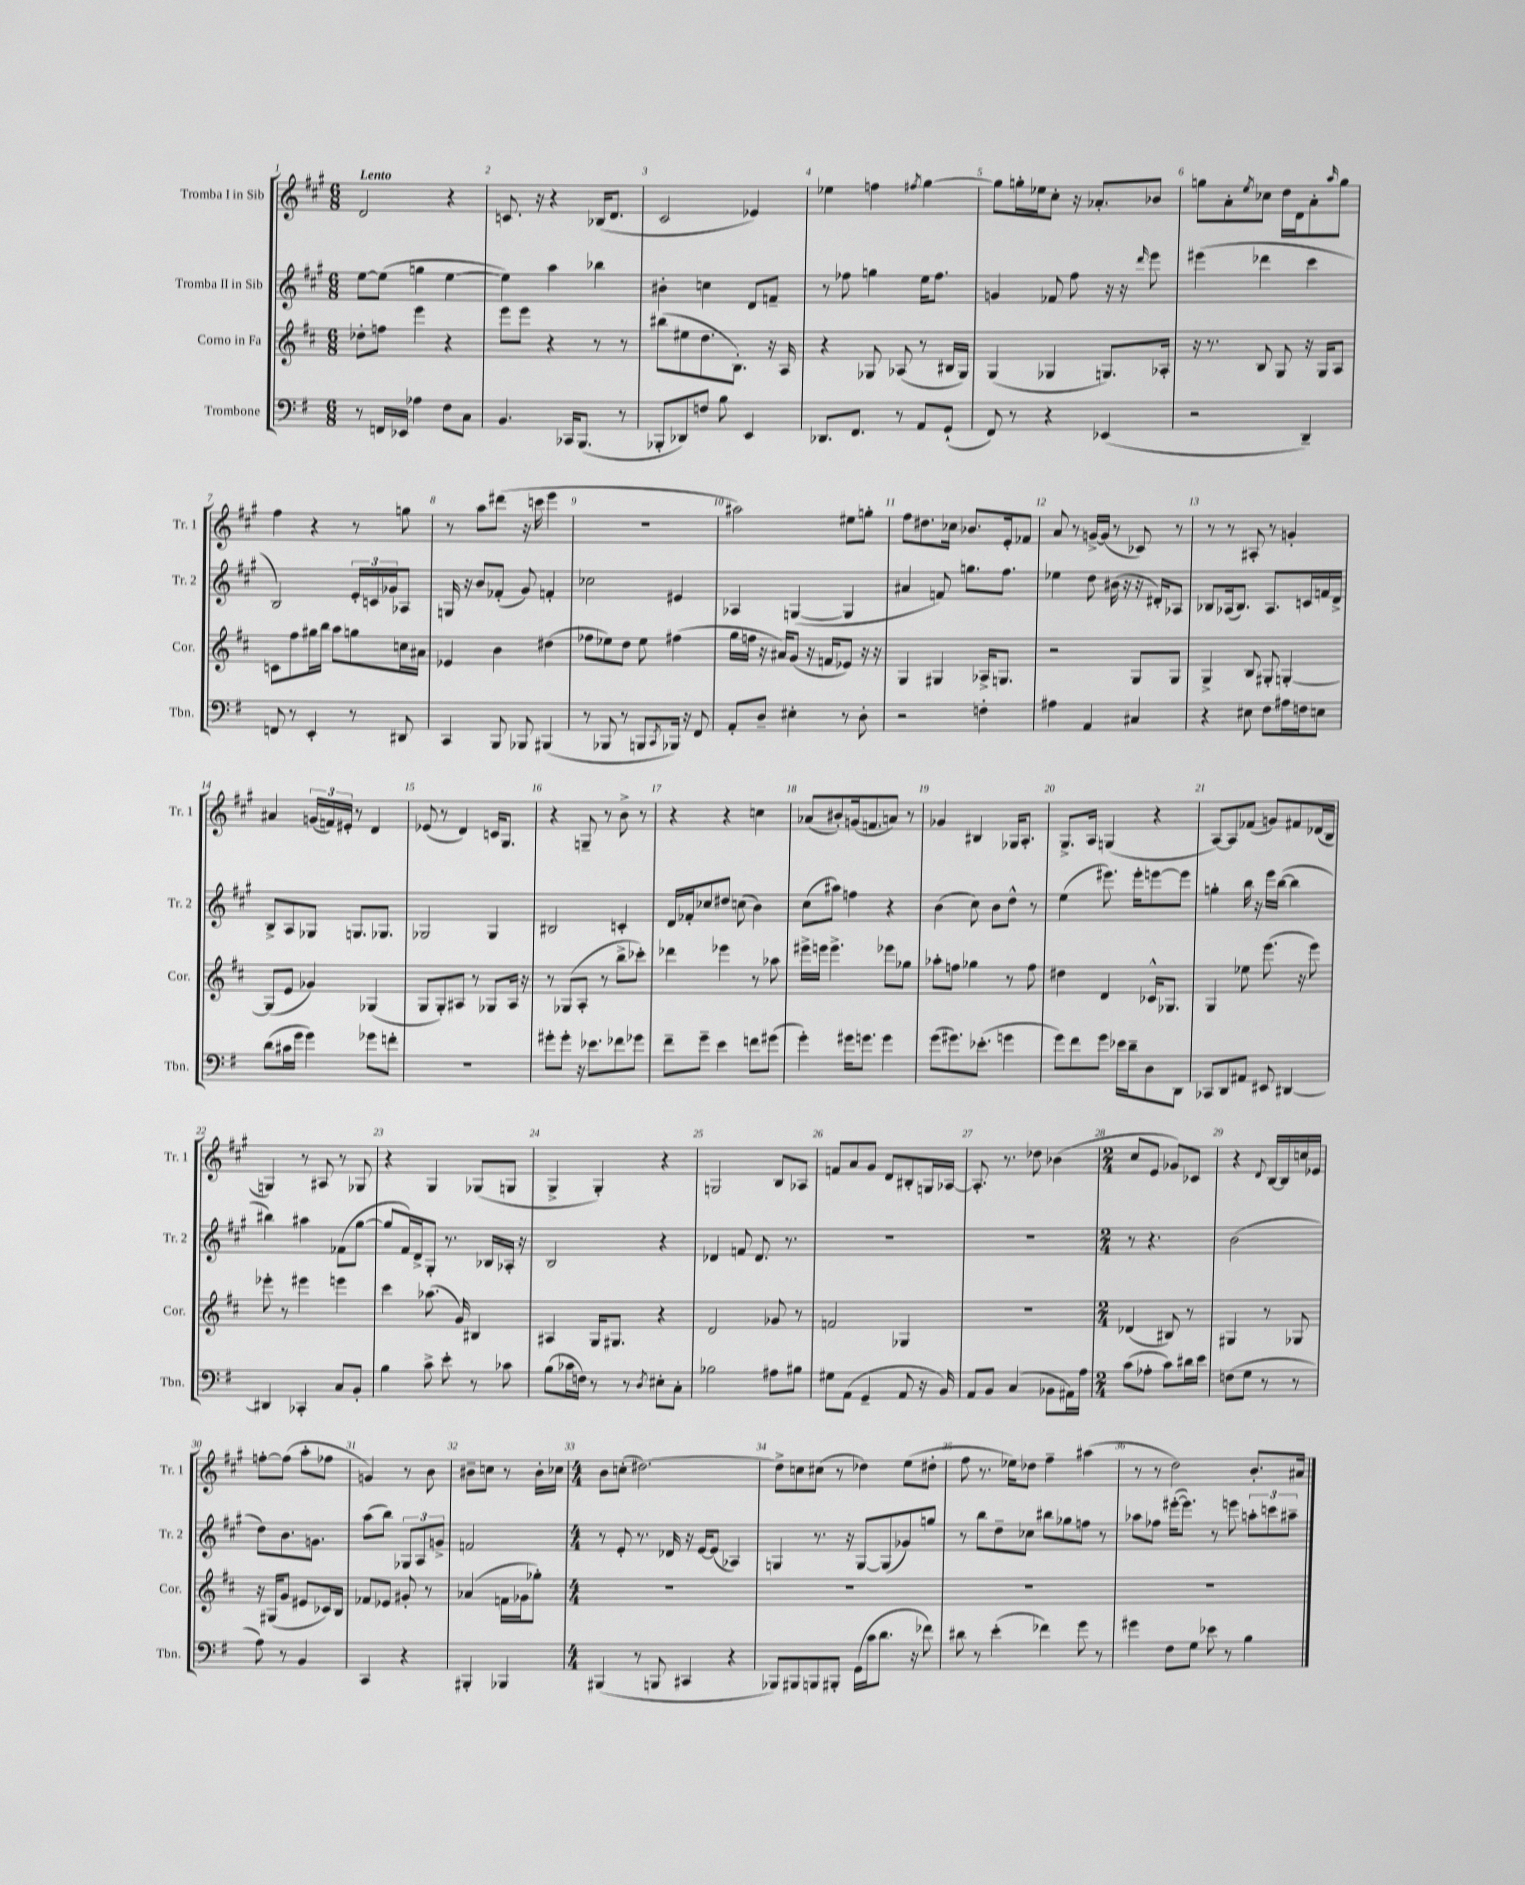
<<
\new StaffGroup <<
\new Staff = "s0" \with { instrumentName = "Tromba I in Sib" shortInstrumentName = "Tr. 1" } {
    \clef treble \key a \major \numericTimeSignature \time 6/8 \tempo "Lento"
    d'2 r4 |
    c'8. r16 r4 bes16( d'8. |
    cis'2 ees'4) |
    ees''4 f''4 \acciaccatura { fis''8 } gis''4~ |
    gis''8 g''16-. ees''16 cis''8-. r16 aes'8.-. bes'8 |
    g''8 a'8-. \acciaccatura { e''8 } ces''8 d''16 d'16 a'8-. \grace { a''16 } g''8 |
    fis''4 r4 r8 g''8 |
    r8 a''8 dis'''8( r16 c'''16 e'''4 |
    R2. |
    ais''2) eis''8 g''8-. |
    fis''8 dis''8. ces''16 bes'8. e'16-. fes'8 |
    a'8 r8 g'16~-> g'16( r8 ces'8) r8 |
    r8 r8 ais8-. r8 g'4-. |
    ais'4 \tuplet 3/2 { g'16( f'16) eis'16-. } r8 d'4 |
    ees'8( r8 d'4) c'16 gis8. |
    r4 g8-- r8 b'8-> r8 |
    r4 r4 c''4 |
    aes'8( bis'8-.) g'16( f'8. a'8) r8 |
    ges'4 bis4 ges16 a8.-. |
    gis8.-> a16 g4( r4 |
    a8~) a8 fes'8( g'8) fis'8 des'16( b16 |
    g4) r8 ais8 r8 ges8 |
    r4 gis4 ges8( g8 |
    gis4-> gis4-.) r4 |
    g2 b8 aes8 |
    f'8 a'8 gis'8 d'8 bis8-. g16 aes16~ |
    aes8.-. r8. des''8 bes'4( |
    \numericTimeSignature \time 2/4 cis''8 e'8 ges'8) ces'8 |
    r4 \appoggiatura { d'8 } b16~ b16 c''16 ees'16 |
    f''8~-. f''8( a''8-. fes''8 |
    g'4) r8 b'8 |
    bis'8-- c''8 r8 bis'16-. ces''16 |
    \numericTimeSignature \time 4/4 b'8 c''8-.( dis''2.~) |
    dis''8-> c''8 cis''8( r8 des''4) e''8( dis''8-. |
    fis''8 r8. ees''16) des''8 fis''4-- ais''4( |
    r8 r8 d''2) b'8.-. ais'16 \bar "|." |
}
\new Staff = "s1" \with { instrumentName = "Tromba II in Sib" shortInstrumentName = "Tr. 2" } {
    \clef treble \key a \major \numericTimeSignature \time 6/8
    e''8~ e''8( g''4 e''4~ |
    e''4) a''4 bes''4 |
    bis'4-. c''4 d'8 f'8-- |
    r8 fes''8 g''4 e''16 fes''8. |
    g'4 fes'8 fis''8 r16 r16 \grace { d'''16 } e'''8 |
    eis'''4( des'''4 cis'''4 |
    b2) \tuplet 3/2 { e'16-. c'16 ges'16 } aes8 |
    g16 r16 b'8 fes'8-.( gis'8) f'4-. |
    ces''2 eis'4 |
    aes4 g4~( g4 |
    ais'4 f'8) g''8. fis''8. |
    ees''4 d''8 bis'16( r16 r16 dis'16-.) aes8 |
    bes8 aes16( bes8.) aes8. c'16 f'16 d'16-> |
    b8-> a8 ges8 g8. ges8. |
    ges2 ges4 |
    bis2 c'4-. |
    d'16 fes'16-. ces''8 dis''8 c''8( b'4) |
    cis''8( ais''8) f''4 r4 |
    b'4( cis''8) b'8 d''8-^ r8 |
    e''4( eis'''8.) eis'''16-. e'''8~ e'''8 |
    g''4-. b''16 r16 e'''16 b''16~( b''4 |
    bis''4) ais''4 fes'8( gis''8~ |
    gis''8 fis'16) d'16-> gis8-. r8. bes16 aes16-. r16 |
    b2 r4 |
    des'4 f'8 des'8. r8. |
    R2. |
    R2. |
    \numericTimeSignature \time 2/4 r8 r4. |
    b'2( |
    d''8) b'8. g'8. |
    a''8( b''8) \tuplet 3/2 { ges8 a8 g'8-> } |
    f'2 |
    \numericTimeSignature \time 4/4 r8 e'8-. r8. des'16 r16 e'16~ e'8( aes4) |
    g4 r8. r16 g8~ g8( ges'8) g''8 |
    r8 b''8 d''8-- ces''8 bis''8 ges''8 f''8 r8 |
    aes''8 fes''8 eis'''16~-.( eis'''8.) r8 e'''8 \tuplet 3/2 { a''8-. c'''8 ais''8-- } \bar "|." |
}
\new Staff = "s2" \with { instrumentName = "Corno in Fa" shortInstrumentName = "Cor." } {
    \clef treble \key d \major \numericTimeSignature \time 6/8
    des''8-. f''8 e'''4 r4 |
    e'''8 e'''8 r4 r8 r8 |
    bis''8( eis''8 d''8. b8.-.) r16 a16 |
    r4 ges8 aes8( r8 bis16 ges16) |
    g4( ges4 g8.) aes16-. |
    r16 r8. b8 g8 r16 g16 a8 |
    c'8 fis''8 gis''16 b''16 a''8 g''8 c''16 ais'16 |
    ees'4 b'4 dis''4( |
    fes''8 ees''8) d''8 ees''8 fis''4( |
    g''16 f''16 r16 ais'16) g'8( r16 f'16 ees'8) r16 r16 |
    g4 gis4 aes16-> g8. |
    r2 g8 g8 |
    g4-> b8 gis8-. g4~-. |
    g8( e'8 ges'4) ges4( |
    g8 g8-.) ais8 r8 ges8 ais16 r16 |
    r8 ges8( a8-. r8 b''8-> ces'''8-.) |
    des'''4 ees'''4 r8 aes''8 |
    eis'''16-> e'''16 e'''4.-> ees'''8 ges''8 |
    aes''8-. f''8 ges''4 r8 f''8 |
    dis''4 d'4 ces'16-^ ges8. |
    g4 ees''8 e'''8.( r16 e'''8) |
    ees'''8-. r8 eis'''4 e'''4 |
    cis'''4 aes''8.( g'16) bis4 |
    ais4 g16 gis8. r4 |
    d'2 ges'8 r8 |
    f'2 ges4 |
    R2. |
    \numericTimeSignature \time 2/4 des'4( bis8) r8 |
    gis4 r8 ges8 |
    r16 gis16( g'8 eis'8 ces'16) b16 |
    fes'8 ees'8 gis'8-. r8 |
    aes'4( f'16 ges'16 ges''8-.) |
    \numericTimeSignature \time 4/4 R1 |
    R1 |
    R1 |
    R1 \bar "|." |
}
\new Staff = "s3" \with { instrumentName = "Trombone" shortInstrumentName = "Tbn." } {
    \clef bass \key g \major \numericTimeSignature \time 6/8
    r8 f,16 ees,16 aes4 fis8 c8 |
    b,4. ces,16 b,,8.( r8 |
    bes,,8-. des,8) f8 b8 e,4 |
    des,8. fis,8. r8 a,8 g,8-!( |
    fis,8) r8 r4 ees,4( |
    r2 d,4--) |
    f,8 r8 e,4-. r8 dis,8 |
    c,4 b,,8 bes,,8 bis,,4( |
    r8 bes,,8 r8 b,,8 \acciaccatura { c,8 } bes,,16) r16 fis,8 |
    a,8-. d8-- eis4-. r8 d8-. |
    r2 f4-. |
    ais4 a,4 cis4 |
    r4 eis8 fis8 ais16 f16 e8 |
    d'8( cis'16 g'16 g'4) ges'8 f'8-. |
    R2. |
    gis'8-. gis'8-. r16 ees'8. fes'8 ges'8 |
    fis'8-- g'8-- e'4 f'8 gis'8( |
    g'4-.) gis'16 g'8. g'4 |
    g'8( gis'8.) ees'8.-.( g'4 |
    g'8) fis'8 g'8 ees'16 d'16-- d8 d,8 |
    ces,8 d,8 ais,8 eis,8 dis,4~ |
    dis,4 ces,4-. c8 b,8-. |
    b4 c'8-> e'8-. r8 ces'8 |
    b8( ces'16 f16) r8 r8 \acciaccatura { d8 } eis8-. c8-. |
    bes2 ais8 bis8 |
    gis8 a,8( g,4-- a,8 r16 b,16) |
    a,8 b,8 c4( bes,8 ais,16) a16 |
    \numericTimeSignature \time 2/4 c'8( aes8-. c'8) dis'16 e'16 |
    f8( g8 r8 r8 |
    a8) r8 b,4 |
    c,4 r4 |
    bis,,4-. bes,,4 |
    \numericTimeSignature \time 4/4 bis,,4( r8 b,,8 cis,4 r4 |
    bes,,8) bis,,8 b,,8 bis,,8-. g,16( c'16 d'8. r16 fes'8) |
    dis'8 r8 e'4-.( fes'4) g'8 r8 |
    gis'4 fis8 g8 ees'8 r8 b4 \bar "|." |
}
>>
>>
\layout { \context { \Score \override BarNumber.break-visibility = ##(#f #t #t) barNumberVisibility = #all-bar-numbers-visible } }
